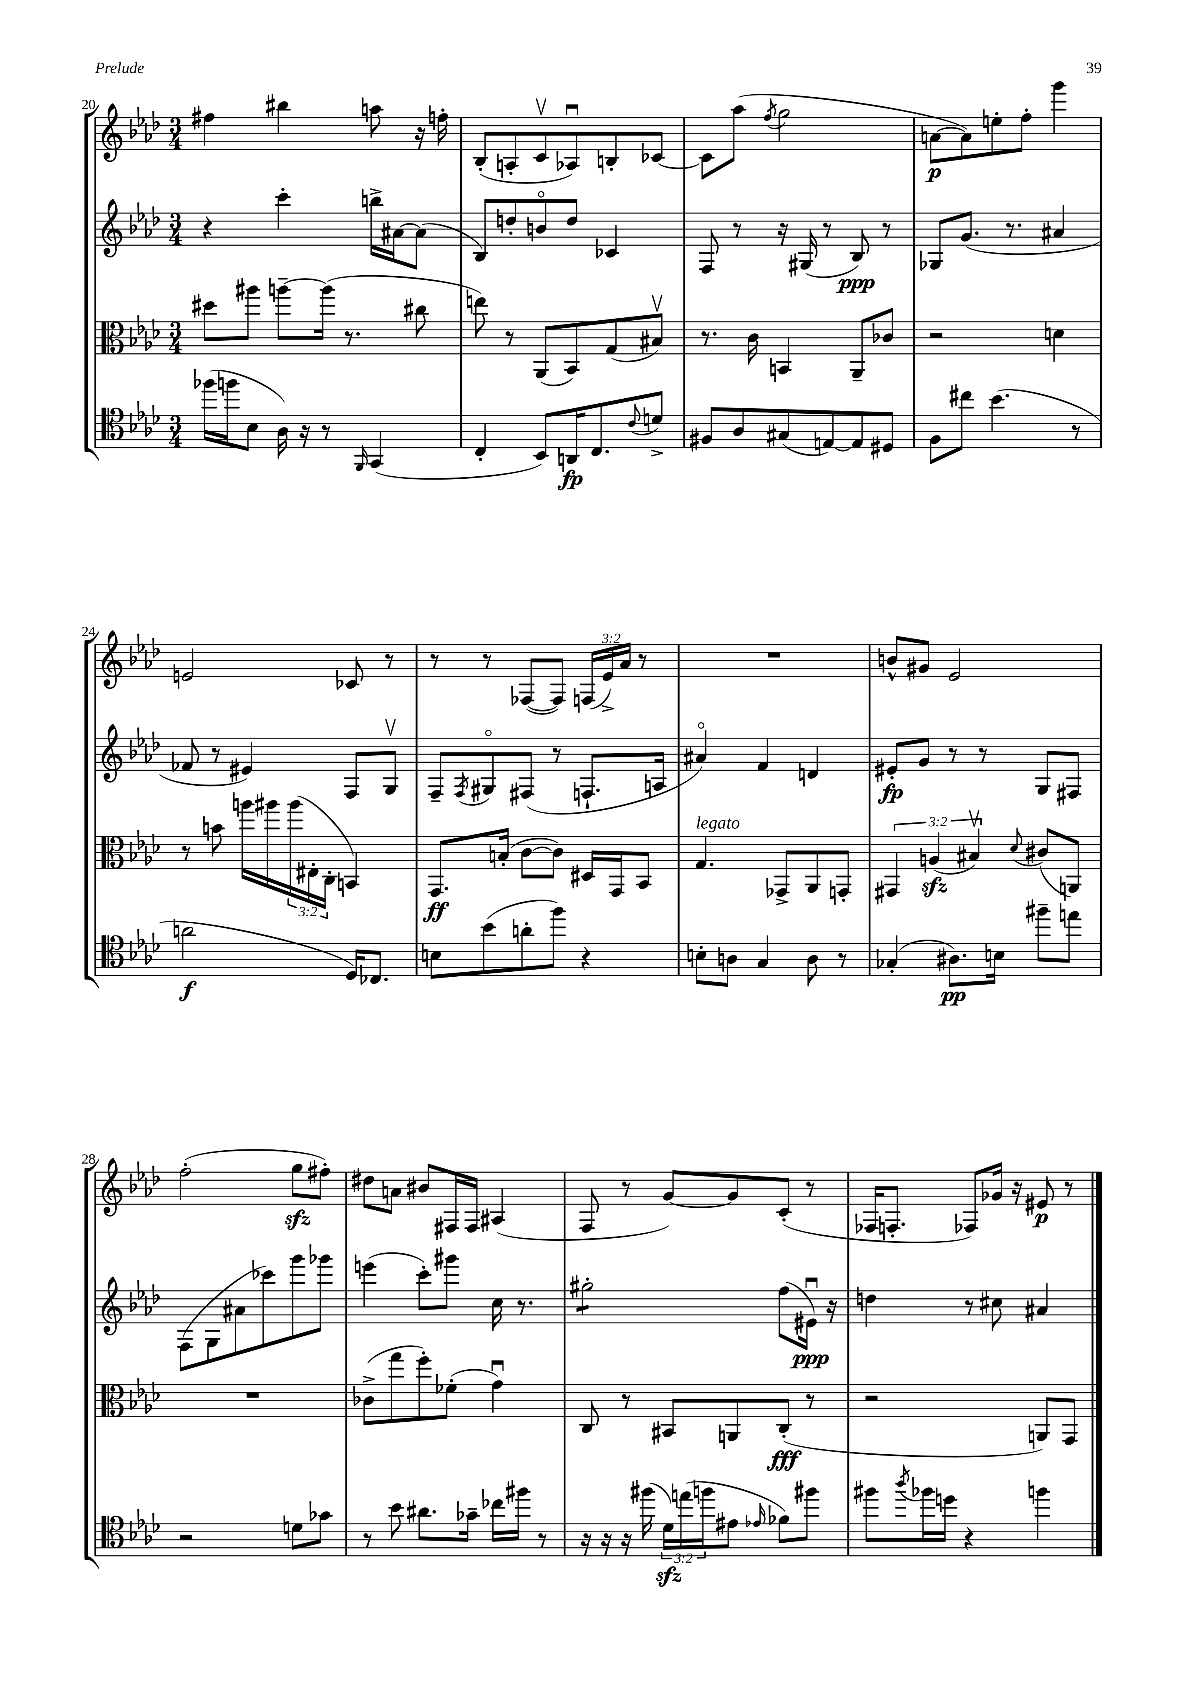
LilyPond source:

<<
\new StaffGroup <<
\new Staff = "s0" {
    \clef treble \key aes \major \numericTimeSignature \time 3/4 \override Staff.TupletNumber.text = #tuplet-number::calc-fraction-text
    fis''4 bis''4 a''8 r16 f''16-. |
    bes8-.( a8-. c'8\upbow aes8\downbow) b8-. ces'8~ |
    ces'8 aes''8( \acciaccatura { f''8 } g''2 |
    a'8~\p a'8) e''8-. f''8-. g'''4 |
    e'2 ces'8 r8 |
    r8 r8 fes8~( fes8) \tuplet 3/2 { f16( ees'16->) aes'16 } r8 |
    R2. |
    b'8-^ gis'8 ees'2 |
    f''2-.( g''8\sfz fis''8-.) |
    dis''8 a'8 bis'8 fis16 fis16 ais4( |
    f8 r8 g'8~) g'8 c'8-.( r8 |
    fes16 f8.-. fes8) ges'16 r16 eis'8\p r8 \bar "|." |
}
\new Staff = "s1" {
    \clef treble \key aes \major \numericTimeSignature \time 3/4
    r4 c'''4-. b''16-> ais'16~ ais'8( |
    bes8) d''8-. b'8\flageolet d''8 ces'4 |
    f8 r8 r16 gis16( r8 bes8\ppp) r8 |
    ges8 g'8.( r8. ais'4 |
    fes'8 r8 eis'4) f8 g8\upbow |
    f8-- \acciaccatura { f8 } gis8\flageolet fis8( r8 f8.-! a16 |
    ais'4\flageolet) f'4 d'4 |
    eis'8-.\fp g'8 r8 r8 g8 fis8 |
    f8( g8 ais'8 ces'''8) g'''8 ges'''8 |
    e'''4( c'''8-.) gis'''8 c''16 r8. |
    gis''2:8-. f''8( eis'16\downbow\ppp) r16 |
    d''4 r8 cis''8 ais'4 \bar "|." |
}
\new Staff = "s2" {
    \clef alto \key aes \major \numericTimeSignature \time 3/4 \override Staff.TupletNumber.text = #tuplet-number::calc-fraction-text
    dis''8 ais''8 a''8~-- a''16( r8. cis''8 |
    e''8) r8 aes,8( bes,8) g8( bis8\upbow) |
    r8. c'16 b,4 aes,8-- ces'8 |
    r2 d'4 |
    r8 b'8 a''16 ais''16 \tuplet 3/2 { ais''16( eis16-. c16-. } b,4) |
    g,8.\ff b16-.( c'8~ c'8) dis16 g,16 bes,8 |
    g4.^\markup { \italic "legato" } ges,8-> aes,8 g,8-. |
    \tuplet 3/2 { gis,4 a4\sfz( bis4\upbow) } \appoggiatura { des'8 } cis'8( a,8) |
    R2. |
    ces'8->( g''8 f''8-.) fes'8-.( g'4\downbow) |
    c8 r8 bis,8 a,8 c8-.\fff( r8 |
    r2 a,8) g,8 \bar "|." |
}
\new Staff = "s3" {
    \clef tenor \key aes \major \numericTimeSignature \time 3/4 \override Staff.TupletNumber.text = #tuplet-number::calc-fraction-text
    fes''16( f''16 bes8 aes16) r16 r8 \grace { f,16 } g,4( |
    c4-. bes,8) a,16\fp c8. \appoggiatura { c'8 } d'8-> |
    fis8 aes8 gis8( e8~) e8 dis8 |
    f8 cis''8 bes'4.( r8 |
    a'2\f des16) ces8. |
    b8 bes'8( a'8-. f''8) r4 |
    b8-. a8 g4 a8 r8 |
    ges4-.( ais8.\pp) b16 fis''8-- e''8 |
    r2 d'8 ges'8 |
    r8 bes'8 ais'8. ges'16-- ces''16 fis''16 r8 |
    r16 r16 r16 fis''16( \tuplet 3/2 { des'16\sfz) e''16( f''16 } eis'8 \grace { ees'16 } fes'8) fis''8 |
    fis''8 \acciaccatura { aes''8 } fes''16 d''16 r4 f''4 \bar "|." |
}
>>
>>
\layout { \context { \Score currentBarNumber = #20 } }
